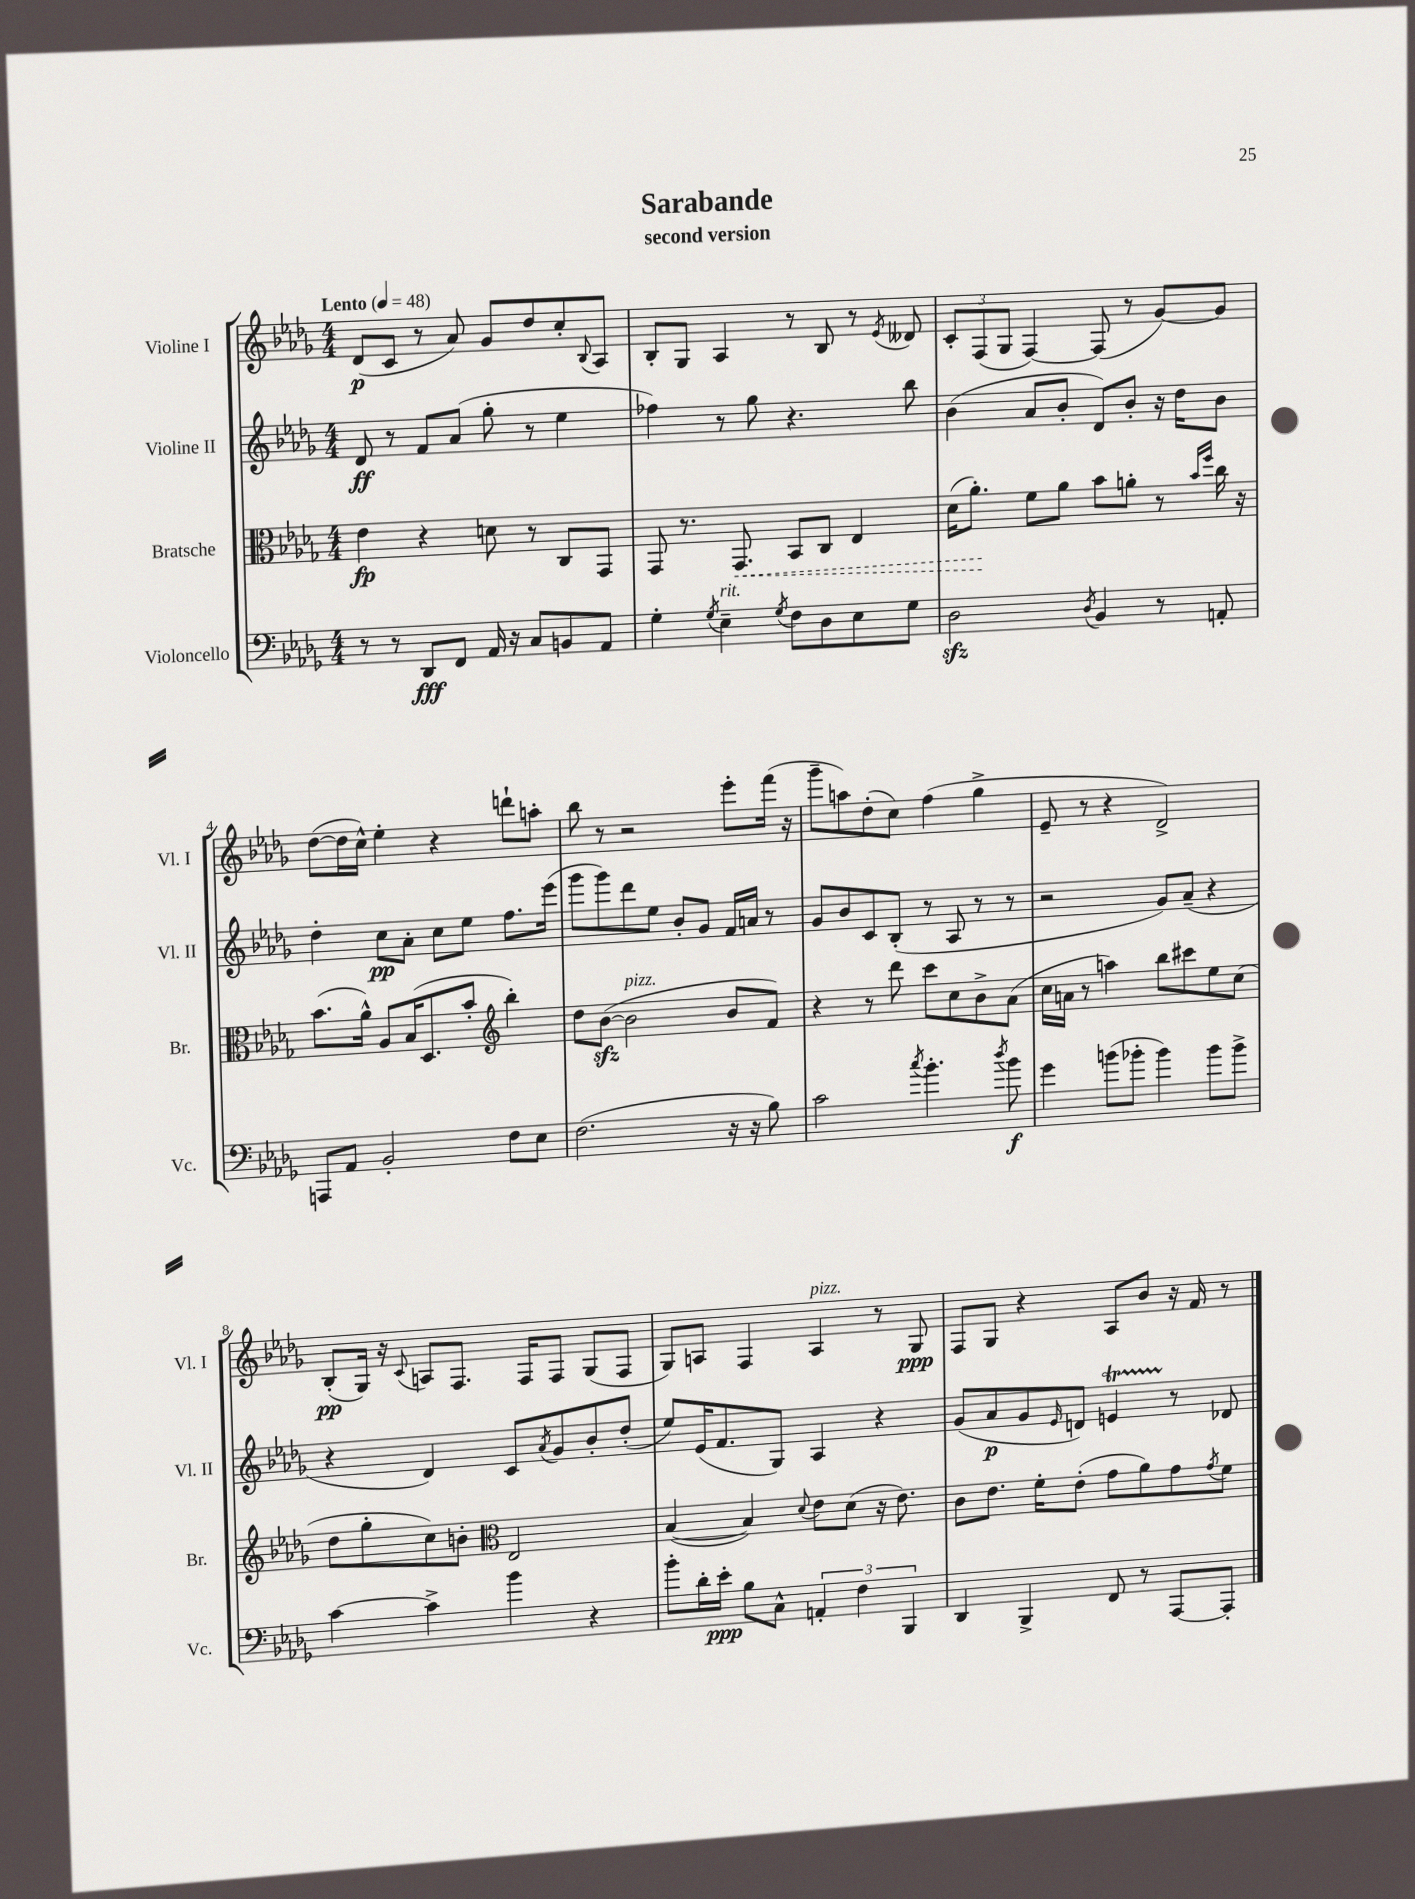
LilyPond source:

\header { title = "Sarabande" subtitle = "second version" }
<<
\new StaffGroup <<
\new Staff = "s0" \with { instrumentName = "Violine I" shortInstrumentName = "Vl. I" } {
    \clef treble \key des \major \numericTimeSignature \time 4/4 \tempo "Lento" 4 = 48
    des'8\p( c'8 r8 aes'8) ges'8 des''8 c''8-. \appoggiatura { bes8 } aes8 |
    bes8-. ges8 aes4 r8 bes8 r8 \acciaccatura { ees'8 } deses'8 |
    \tuplet 3/2 { c'8-. f8( ges8 } f4~) f8( r8 ges'8~) ges'8 |
    des''8~( des''16 c''16-^) ees''4-. r4 d'''8-! a''8-. |
    bes''8 r8 r2 ees'''8-. f'''16( r16 |
    ges'''8-- a''8) des''8-.( c''8) f''4( ges''4-> |
    ees'8-- r8 r4 des'2->) |
    bes8-.\pp( ges16) r16 \appoggiatura { c'8 } a8 f8. f16 f8 ges8( f8 |
    ges8) a8 f4 a4^\markup { \italic "pizz." } r8 ges8\ppp |
    f8 ges8 r4 aes8 bes'8 r16 f'16 r8 \bar "|." |
}
\new Staff = "s1" \with { instrumentName = "Violine II" shortInstrumentName = "Vl. II" } {
    \clef treble \key des \major \numericTimeSignature \time 4/4
    des'8\ff r8 f'8 aes'8( ges''8-. r8 ees''4 |
    fes''4) r8 ges''8 r4. bes''8 |
    bes'4( aes'8 bes'8-. des'8) bes'8-. r16 des''16 bes'8 |
    des''4-. c''8\pp aes'8-. c''8 ees''8 f''8. ees'''16( |
    ges'''8 ges'''8) des'''8 ees''8 bes'8-. ges'8 f'16 a'16 r8 |
    ges'8 bes'8 c'8 bes8-.( r8 aes8 r8 r8 |
    r2 ges'8) aes'8--( r4 |
    r4 des'4) c'8 \acciaccatura { aes'8 } ges'8 bes'8-. des''8-.( |
    ees''8) ees'16( f'8. ges8) aes4 r4 |
    ges'8( aes'8\p ges'8 \grace { ees'16 } d'8) e'4\startTrillSpan r8\stopTrillSpan des'8 \bar "|." |
}
\new Staff = "s2" \with { instrumentName = "Bratsche" shortInstrumentName = "Br." } {
    \clef alto \key des \major \numericTimeSignature \time 4/4
    ees'4\fp r4 d'8 r8 c8 ges,8 |
    ges,8 r8. \once \override Hairpin.style = #'dashed-line ges,8.\< bes,8 c8 ees4 |
    des'16( aes'8.-.\!) f'8 aes'8 bes'8 a'8-. r8 \grace { bes'16 f''16 } c''16 r16 |
    bes'8.( aes'16-^) aes8 bes16( des8. bes'8-. \clef treble bes''4-.) |
    des''8 bes'8~\sfz( bes'2^\markup { \italic "pizz." } bes'8 f'8) |
    r4 r8 des'''8 c'''8 c''8 bes'8-> aes'8( |
    c''16 a'16 r8 a''4) bes''8 cis'''8 ees''8 c''8( |
    des''8 ges''8-. c''8) b'8-. \clef alto ees2 |
    bes4~( bes4) \appoggiatura { des'8 } ees'8 des'8( r16 ees'8.) |
    c'8 ees'8. f'16-. ees'8-.( ges'8 aes'8) ges'8 \acciaccatura { ges'8 } f'8 \bar "|." |
}
\new Staff = "s3" \with { instrumentName = "Violoncello" shortInstrumentName = "Vc." } {
    \clef bass \key des \major \numericTimeSignature \time 4/4
    r8 r8 des,8\fff f,8 aes,16 r16 c8 b,8 aes,8 |
    ges4-. \acciaccatura { ges8 } ees4--^\markup { \italic "rit." } \acciaccatura { ges8 } f8 des8 ees8 ges8 |
    des2\sfz \acciaccatura { des8 } bes,4 r8 a,8-. |
    a,,8 aes,8 bes,2-. f8 ees8 |
    f2.( r16 r16 bes8) |
    c'2 \acciaccatura { c''8 } bes'4.-. \acciaccatura { des''8 } bes'8\f |
    ges'4 b'8( bes'8-. bes'4) bes'8 bes'8-> |
    c'4~ c'4-> bes'4 r4 |
    bes'8-. des'16-. ees'16-.\ppp bes8 c8-^ \tuplet 3/2 { a,4-. f4 bes,,4 } |
    des,4 bes,,4-> f,8 r8 aes,,8~ aes,,8-. \bar "|." |
}
>>
>>
